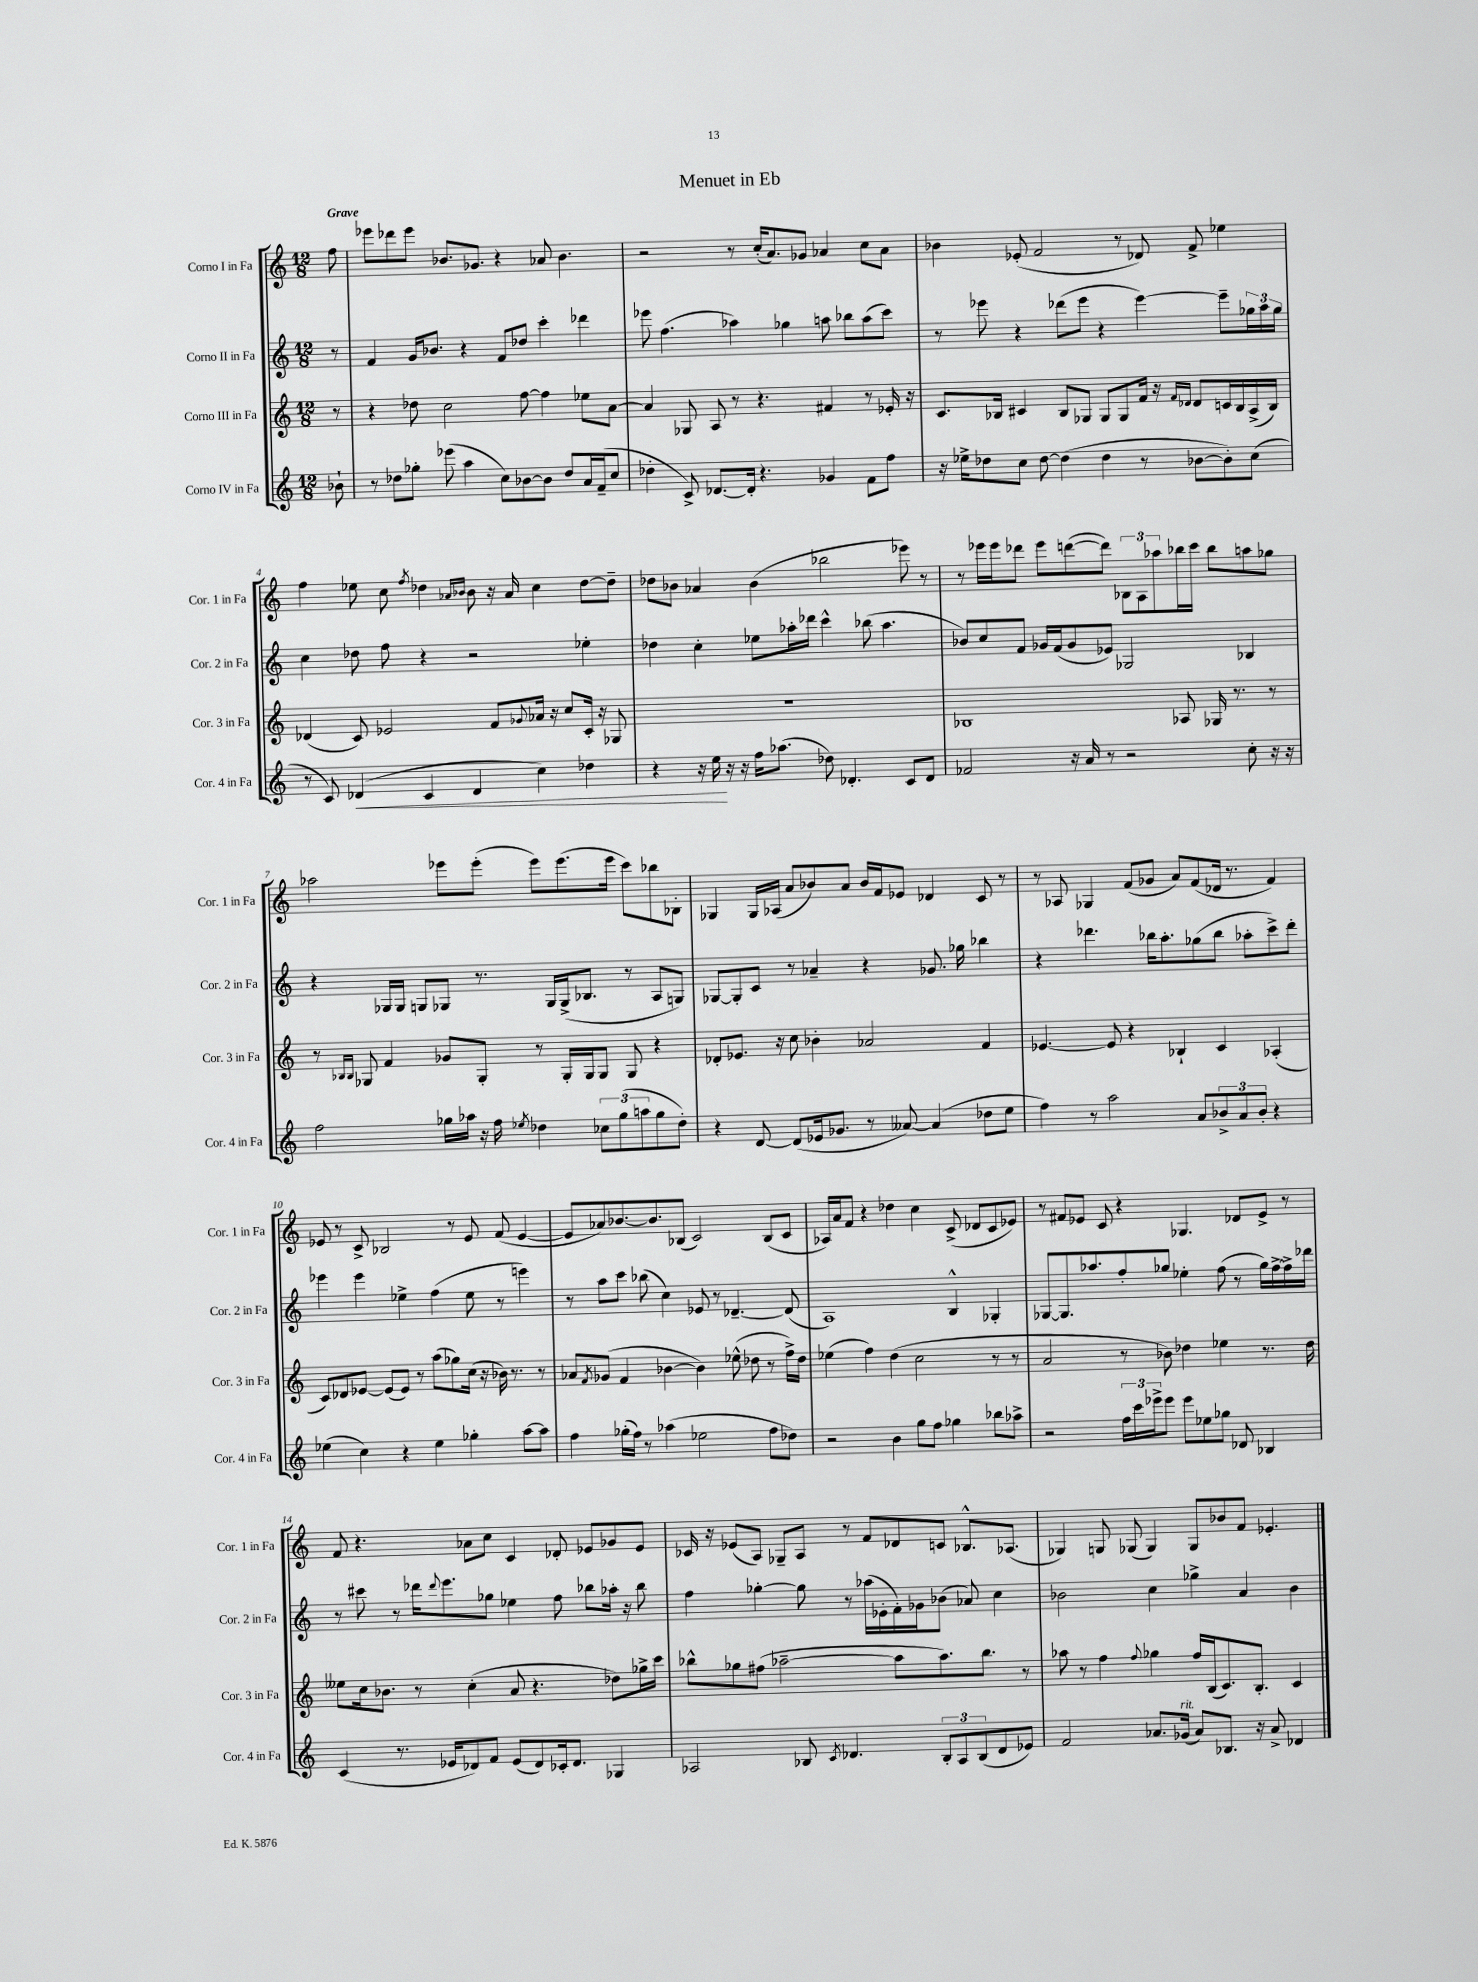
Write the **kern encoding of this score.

**kern	**dynam	**kern	**kern	**kern
*part4	*part4	*part3	*part2	*part1
*staff4	*staff4	*staff3	*staff2	*staff1
*I"Corno IV in Fa	*	*I"Corno III in Fa	*I"Corno II in Fa	*I"Corno I in Fa
*I'Cor. 4 in Fa	*	*I'Cor. 3 in Fa	*I'Cor. 2 in Fa	*I'Cor. 1 in Fa
*clefG2	*	*clefG2	*clefG2	*clefG2
*k[]	*	*k[]	*k[]	*k[]
*M12/8	*	*M12/8	*M12/8	*M12/8
=	=	=	=	=
!	!	!	!	!LO:TX:a:B:t=Grave
8b-X`\	.	8r	8r	8ff\
=1	=1	=1	=1	=1
8r	.	4r	4f/	8eee-X\L
8dd-X\L	.	.	.	8ddd-X\
8gg-X'\J	.	8dd-X\	16g/KL	8eee-\J
.	.	.	8.b-X/J	.
(8eee-X\	.	2cc\	.	8.b-X/L
4aa\	.	.	4r	.
.	.	.	.	8.g-X/J
8cc\L)	.	.	8f/L	4r
[8b-X\	.	[8ff\	8dd-X/J	.
8b-\J]	.	4ff\]	4ccc'\	8a-X/
8dd-/L	.	.	.	4.b-\
16a/L	.	8ee-X\L	4ddd-X\	.
(16f~/J	.	.	.	.
8cc/J	.	[8a\J	.	.
=2	=2	=2	=2	=2
4dd-X'\	.	4a/]	8eee-X\	2r
.	.	.	(4.ff\	.
8c^/)	.	8G-X/	.	.
[8.d-X/L	.	8A/	.	.
.	.	8r	4aa-X\)	8r
16d-'/Jk]	.	.	.	.
4.r	.	4.r	.	(16cc'/KL
.	.	.	.	8.a/)
.	.	.	4gg-X\	.
.	.	.	.	8g-X/J
4g-X/	.	4f#X/	8aan\	4a-X/
.	.	.	8bb-X\L	.
8f\L	.	8r	(8aa\	8cc\L
8ff\J	.	16e-X'/	8ccc\J)	8a-\J
.	.	16r	.	.
=3	=3	=3	=3	=3
16r	.	8.c/L	8r	4b-X\
16ee-X^\KL	.	.	.	.
8dd-X\	.	.	8eee-X\	.
.	.	16B-X/Jk	.	.
8cc\J	.	4c#X/	4r	(8e-X'/
[8dd-\	.	.	.	2f/
(4dd-\]	.	8B-/L	(8ddd-X\L	.
.	.	8G-X/J	8eee-\J	.
4dd-\	.	8G-/L	4r	.
.	.	8G-/	.	8r
8r	.	16f/Jk	[4eee-\)	8d-X/)
.	.	16r	.	.
.	.	16qqf/LL	.	.
.	.	16qqd-X/JJ	.	.
[8b-X\L	.	8d-/L	.	8f^/
8b-'\])	.	16cn/L	8eee-~\L]	4ee-X\
.	.	16B-/	.	.
(8cc\J	.	(16A^/	24gg-X\L	.
.	.	.	24aa\	.
.	.	16B-/JJ)	.	.
.	.	.	24gg-\JJ	.
!!LO:LB:g=z
=4	=4	=4	=4	=4
8r	.	(4d-X/	4cc\	4ff\
8c/)	.	.	.	.
!	!LO:HP:b	!	!	!
(4d-X/	<	8c/)	8dd-X\	8ee-X\
.	.	2e-X/	8ff\	8cc\
.	.	.	.	8qff/
4c/	.	.	4r	4dd-X\
.	.	.	.	16qqa-X/LL
.	.	.	.	16qqb-X/JJ
4d-/	.	.	2r	8b-\
.	.	8f/L	.	16r
.	.	.	.	16a-/
.	.	8qqg-X/	.	.
4cc\)	.	16a-X/Jk	.	4cc\
.	.	16r	.	.
.	.	8cc/L	.	.
4dd-X\	.	16c'/Jk	4ee-X'\	[8dd-\L
.	.	16r	.	.
.	.	8G-X/	.	8dd-~\J]
=5	=5	=5	=5	=5
4r	.	1.r	4dd-X\	8dd-X\L
.	.	.	.	8b-X\J
16r	.	.	4cc'\	4a-X/
16ee\	.	.	.	.
16r	[	.	.	.
16r	.	.	.	.
16ff\KL	.	.	8ee-X\L	(4b-\
(8.aa-X\J	.	.	.	.
.	.	.	16aa-X'\L	.
.	.	.	16ddd-X\JJ	.
8dd-X\)	.	.	4ccc^^\	2bb-X\
4.d-X'/	.	.	.	.
.	.	.	(8bb-X\	.
.	.	.	4.aa-\	.
8c/L	.	.	.	8eee-X\)
8d-/J	.	.	.	8r
=6	=6	=6	=6	=6
2f-X/	.	1B-X	8b-X/L)	8r
.	.	.	8cc/	16eee-X\LL
.	.	.	.	16eee-\J
.	.	.	8f/J	8ddd-X\J
.	.	.	16g-X/LL	8eee-\L
.	.	.	(16f/J	.
16r	.	.	8g-/	([8dddn\
16a/	.	.	.	.
8r	.	.	8e-X/J)	8ddd\J])
2r	.	.	2G-X/	12B-X\L
.	.	.	.	12A\
.	.	.	.	12aa-X\
.	.	8A-X/	.	16bb-X\L
.	.	.	.	16ccc\JJ
.	.	16G-X/	.	8bb-\L
.	.	8.r	.	.
8cc'\	.	.	4B-X/	8aan\
16r	.	8r	.	8gg-X\J
16r	.	.	.	.
!!LO:LB:g=z
=7	=7	=7	=7	=7
2ff\	.	8r	4r	2aa-X\
.	.	16qqB-X/LL	.	.
.	.	16qqB-/JJ	.	.
.	.	8G-X/	.	.
.	.	4f/	16G-X/LL	.
.	.	.	16G-/JJ	.
.	.	.	8Gn/L	.
16gg-X\LL	.	8g-X/L	8G-X/J	8eee-X\L
16aa-X\JJ	.	.	.	.
16r	.	8G-'/J	8.r	(8eee-'\J
16ff\	.	.	.	.
8qee-X/	.	.	.	.
4dd-X\	.	8r	.	8eee-\L)
.	.	.	16G-/LL	.
.	.	16G-'/LL	(16G-^/J	(8.eee-\
.	.	16G-/J	8.B-X/J	.
12cc-X\L	.	8G-/J	.	.
.	.	.	.	16eee-\Jk
(12gg-\	.	.	.	.
.	.	8G-/	8r	8ccc\L)
12aan\	.	.	.	.
8gg-\	.	4r	8A/L	8bb-X\
8dd-'\J)	.	.	8Gn/J)	8B-X'\J
=8	=8	=8	=8	=8
4r	.	8d-X'/L	[8G-X/L	4G-X/
.	.	8.e-X/J	8G-'/]	.
[8d/	.	.	8c/J	16G-/LL
.	.	16r	.	(16A-X/JJ
(8d/L]	.	8cc\	8r	8a/L
16e-X/k	.	4b-X'\	4a-X~/	8b-X/)
8.g-X/J	.	.	.	.
.	.	.	.	8a/J
8r	.	2a-X/	4r	16b-/LL
.	.	.	.	16f/J
[8a--X/)	.	.	.	8e-X/J
(4a--/]	.	.	8.g-X/	4d-X/
.	.	.	16gg-X\	.
8dd-X\L	.	4f/	4bb-X\	8c/
8ee\J	.	.	.	8r
=9	=9	=9	=9	=9
4ff\)	.	[4.e-X/	4r	8r
.	.	.	.	8A-X/
8r	.	.	4.ddd-X\	4G-X/
2aa\	.	8e-/]	.	.
.	.	4r	.	(8f/L
.	.	.	16bb-X\KL	8g-X/J
.	.	.	8.aa'\	.
.	.	4B-X`/	.	8a/L)
8a/L	.	.	(8gg-X\	(8f/
12b-X^/	.	4c/	8bb-\J	16d-X/Jk
.	.	.	.	8.r
12a/	.	.	.	.
.	.	.	8aa-X'\L	.
12b-'/J	.	.	.	.
4r	.	(4A-X'/	8ccc^\)	4f/)
.	.	.	8ddd-'\J	.
!!LO:LB:g=z
=10	=10	=10	=10	=10
(4ee-X\	.	8c/L)	4eee-X\	8e-X/
.	.	8d-X/	.	8r
4cc\)	.	[8e-X/J	4eee-\	8c^/
.	.	(8e-/L]	.	2B-X/
4r	.	8e-/J)	4ee-X^\	.
.	.	8r	.	.
4ee-\	.	(8aa\L	(4ff\	.
.	.	8gg-X\)	.	8r
4gg-X'\	.	(16cc\Jk	8ee-\	8e-/
.	.	16r	.	.
.	.	16b-X\)	8r	(8f/
.	.	8.r	.	.
[8aa\L	.	.	4eeen\)	[4e-/
8aa\J]	.	8r	.	.
=11	=11	=11	=11	=11
4ff\	.	8a-X/L	8r	8e-/L]
.	.	8qf/	.	.
.	.	(8g-X/J	8aa\L	8a-X/)
(16gg-X'\LL	.	4f/	8ccc\J	[8.b-X/
16ff\JJ)	.	.	.	.
8r	.	.	(8bb-X\	.
.	.	.	.	8.b-/]
(4aa-X\	.	[4b-X\	4cc\)	.
.	.	.	.	(8B-X/J
2ee-X\	.	4b-\])	8e-X/	2c/)
.	.	.	8r	.
.	.	(8ee-X^^\	[4.d-X~/	.
.	.	8dd-X\	.	.
8ff\L	.	8r	.	(8B-/L
8dd-X\J)	.	16ff^\LL)	(8d-/]	8c/J
.	.	16dd-\JJ	.	.
=12	=12	=12	=12	=12
2r	.	(4ee-X\	1A)	16A-X/LL)
.	.	.	.	16a/J
.	.	.	.	8f/J
.	.	4ff\)	.	4r
4b\	.	(4dd\	.	4dd-X\
8gg\L	.	2cc\	.	4cc\
8ff\J	.	.	.	.
4gg-X\	.	.	4B^^/	(8c^/
.	.	.	.	8d-X/L
8bb-X\L	.	8r	4G-X'/	8c/
8aa-X^\J	.	8r	.	8e-X/J)
=13	=13	=13	=13	=13
2r	.	2a/	[8G-X/L	8r
.	.	.	8.G-/]	8f#X/L
.	.	.	.	8e-X/J
.	.	.	8.aa-X/	.
.	.	.	.	8c/
24ff\LL	.	8r	8ff'/	4r
24ccc\	.	.	.	.
24eee-X^\J	.	.	.	.
8eee-\J	.	8b-X\)	8gg-X/J	.
8eee-\L	.	4dd-X\	4ee-X'\	4.G-X/
8ee-X\	.	.	.	.
8gg-X\J	.	4ee-X\	(8ff\	.
8d-X/	.	.	8r	8d-X/L
4B-X/	.	8.r	16gg-\LL)	8e-^/J
.	.	.	[16ff^\	.
.	.	.	16ff^\]	8r
.	.	16dd-\	16ddd-X\JJ	.
!!LO:LB:g=z
=14	=14	=14	=14	=14
(4c/	.	8ee--X\L	8r	8f/
.	.	16cc\k	8ccc#X\	4.r
.	.	8.b-X\J	.	.
8.r	.	.	8r	.
.	.	8r	16ddd-X\KL	.
.	.	.	8qqddd-/	.
16e-X/KL	.	.	8.eee\	.
8d-X/)	.	(4cc'\	.	8a-X\L
8f/J	.	.	8gg-X\J	8cc\J
(8e-/L	.	8a/	4ee-X\	4c/
8d-/)	.	4.r	.	.
16c-X'/k	.	.	8ff\	8d-X'/
8.d-/J	.	.	.	.
.	.	.	8bb-X\L	8e-X/L
4G-X/	.	8dd-X\L)	16aa-X'\Jk	8g-X/
.	.	.	16r	.
.	.	16gg-X^\L	8bb-\	8e-/J
.	.	16ccc\JJ	.	.
=15	=15	=15	=15	=15
2A-X/	.	8bb-X^^\L	4ff\	16c-X/
.	.	.	.	16r
.	.	8gg-X\	.	(8e-X/L
.	.	(8ff#X\J	[4gg-X'\	8A/J)
.	.	[2aa-X~\	.	8G-X~/L
8B-X/	.	.	8gg-\]	8A/J
8qc/	.	.	.	.
4.d-X/	.	.	8r	8r
.	.	.	(16aa-X\LL	8f/L
.	.	.	16e-X'\	.
.	.	8aa-\L]	16f'\)	8d-X/
.	.	.	16g-X\J	.
12B-'/L	.	8.aa-\)	(8b-X\J	8cn/J
12A-/	.	.	.	.
.	.	.	8a-X/)	8.B-X^^/L
(12B-/	.	.	.	.
.	.	8.bb-\J	.	.
8d-/	.	.	4cc\	.
.	.	.	.	(8.A-X/J
8e-X/J)	.	8r	.	.
=16	=16	=16	=16	=16
2f/	.	8aa-X\	2b-X\	4G-X/)
.	.	8r	.	.
.	.	4ff\	.	8Gn/
.	.	.	.	(8G-X/
.	.	8qqff/	.	.
8.a-X/L	.	4gg-X\	4cc\	4G-/)
!LO:TX:a:i:t=rit.	!	!	!	!
(16g-X/Jk	.	.	.	.
8a-/L)	.	16ff/LL	4gg-X^\	8G-/L
.	.	(16B/J	.	.
8.B-X/J	.	8.c/)	.	8b-X/
.	.	.	4a/	8f/J
16r	.	8.B'/J	.	.
8a-^/	.	.	.	4.e-X'/
4d-X/	.	4c/	4b-\	.
==	==	==	==	==
*-	*-	*-	*-	*-
